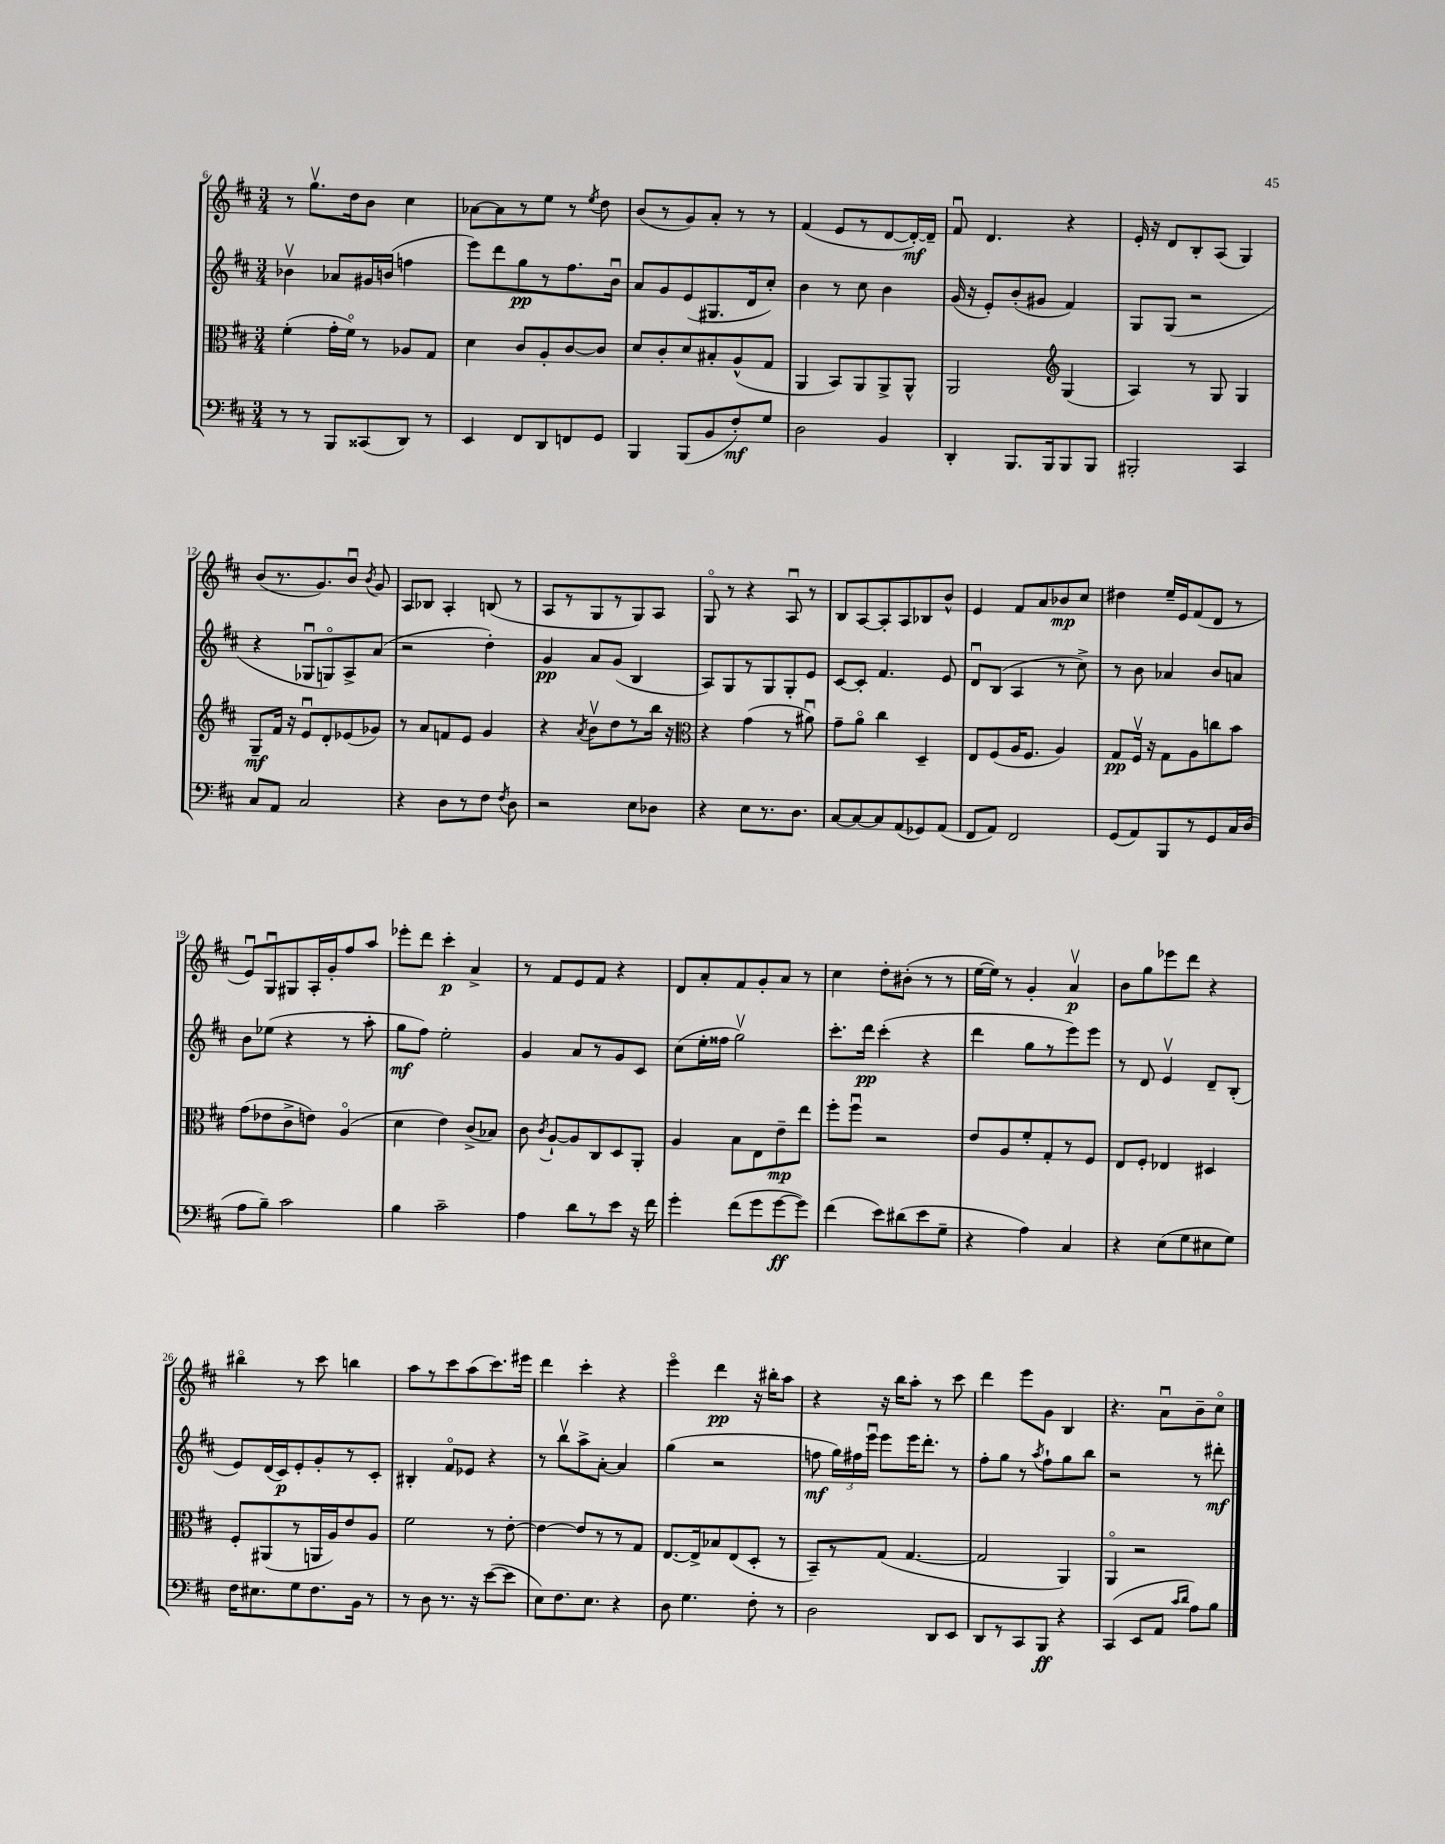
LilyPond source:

<<
\new StaffGroup <<
\new Staff = "s0" {
    \clef treble \key d \major \numericTimeSignature \time 3/4
    \autoBeamOff r8 g''8.[\upbow d''16 b'8] cis''4 |
    aes'8[~ aes'8 r8 e''8] r8 \acciaccatura { e''8 } d''8 |
    b'8[( r8 g'8) a'8]-. r8 r8 |
    fis'4( e'8[ r8 d'8~ d'16~-.\mf) d'16]-- |
    fis'8\downbow d'4. r4 |
    e'16-. r16 d'8[ b8-. a8]( g4) |
    b'8[( r8. g'8.) b'8]\downbow \acciaccatura { b'8 } g'8 |
    a8[ bes8] a4-. b8( r8 |
    a8[ r8 g8 r8 g8) a8] |
    g8\flageolet r8 r4 a8\downbow r8 |
    b8[ a8~ a8-. a8 bes8 b'8]-^ |
    e'4 fis'8[ a'8 bes'8\mp cis''8] |
    dis''4 e''16[-- e'16 fis'8( d'8] r8 |
    e'8[\downbow) g8\downbow gis8 a16-. g'16-. fis''8 a''8] |
    ees'''8[-. d'''8] cis'''4-.\p a'4-> |
    r8 fis'8[ e'8 fis'8] r4 |
    d'8[ a'8-. fis'8 g'8-. a'8] r8 |
    cis''4 d''8[-. bis'8]-.( r8 r8 |
    e''16[~ e''16]) r8 g'4-. a'4\upbow\p |
    b'8[ g''8 ees'''8 d'''8] r4 |
    bis''4\flageolet r8 cis'''8 b''4 |
    a''8[ r8 cis'''8 a''8( cis'''8.) eis'''16] |
    d'''4 cis'''4-. r4 |
    e'''4\flageolet d'''4\pp r16 bis''16[-. a''8] |
    r4 r16 b''16[ a''8]-. r8 cis'''8 |
    d'''4 e'''8[ g'8] b4 |
    r4. a'8[\downbow b'8-- cis''8]\flageolet \bar "|." |
}
\new Staff = "s1" {
    \clef treble \key d \major \numericTimeSignature \time 3/4
    \autoBeamOff bes'4\upbow aes'8[ gis'16 b'16]( f''4 |
    e'''8[) d'''8 g''8\pp r8 fis''8. b'16]\downbow |
    a'8[ g'8 e'8( gis8. d'16 cis''8]-.) |
    b'4 r8 cis''8 b'4 |
    g'16( r16 e'8[-.) b'8-.( gis'8] fis'4) |
    g8[ g8]( r2 |
    r4 ges8[\downbow g8\flageolet) a8-> a'8]( |
    r2 d''4-.) |
    g'4\pp a'8[ g'8]( b4 |
    a8[) g8 r8 g8 g8-. e'8] |
    cis'8[~ cis'8]-. fis'4. e'8 |
    d'8[\downbow b8]( a4 r8 cis''8->) |
    r8 b'8 aes'4 b'8[ a'8] |
    b'8[ ees''8]( r4 r8 a''8-. |
    g''8[\mf fis''8]) e''2-. |
    g'4 a'8[ r8 g'8 cis'8] |
    cis''8[( e''16-. fisis''16] g''2\upbow) |
    cis'''8.[-. d'''16]\pp cis'''4-.( r4 |
    d'''4 g''8[ r8 e'''8) e'''8] |
    r8 d'8 e'4\upbow d'8[-- b8]-.( |
    e'8[) d'16( cis'16\p) e'8-. g'8-. r8 cis'8]-. |
    bis4-. fis'8[\flageolet ees'8] r4 |
    r8 b''8[\upbow a''8-> a'8]~-. a'4 |
    g''4( r2 |
    f''8\mf \tuplet 3/2 { g''16[) fis''16 e'''16]\downbow } e'''8[ e'''16 d'''8.]-. r8 |
    fis''8[-. g''8] r8 \acciaccatura { a''8 } fis''8[-! g''8 b''8] |
    r2 r8 dis'''8-.\mf \bar "|." |
}
\new Staff = "s2" {
    \clef alto \key d \major \numericTimeSignature \time 3/4
    \autoBeamOff fis'4-.( g'16[-. fis'16]\flageolet) r8 aes8[ g8] |
    d'4 cis'8[ a8-. cis'8~ cis'8] |
    d'8[ cis'8-. d'8 bis8-. a8-^( g8] |
    a,4 b,8[) a,8 a,8-> a,8]-^ |
    a,2 \clef treble g4( |
    a4) r8 g8 g4 |
    g8[--\mf fis'16] r16 e'8[\downbow d'8-. ees'8( ges'8]) |
    r8 a'8[ f'8 e'8] g'4 |
    r4 \acciaccatura { a'8 } b'8[\upbow d''8 r8 b''16] r16 |
    \clef alto r4 g'4( r8 ais'8\downbow) |
    g'8[-- a'8]\flageolet cis''4 d4-- |
    e8[ fis8( a16 fis8.] a4) |
    g8[\pp fis16]\upbow r16 g8[ a8 c''8 b'8] |
    g'8[( ees'8 cis'8-> e'8]) a4\flageolet( |
    d'4 e'4) cis'8[->( bes8]) |
    cis'8 \acciaccatura { cis'8 } a8[~-! a8 cis8 d8 a,8]-. |
    a4 b8[ e8 e'8--\mp e''8] |
    fis''8[-. fis''8]\downbow r2 |
    e'8[ a8 fis'8-. g8-. r8 fis8] |
    e8[ fis8]-. ees4 dis4 |
    fis8[-. ais,8( r8 a,16 a16) e'8 a8] |
    fis'2 r8 e'8~-. |
    e'4~ e'8[ r8 r8 g8] |
    e8.[~ e16-> bes8 e8( d8]-. r8 |
    b,8[--) r8 g8]( g4.~ |
    g2 a,4) |
    a,4\flageolet r2 \bar "|." |
}
\new Staff = "s3" {
    \clef bass \key d \major \numericTimeSignature \time 3/4
    \autoBeamOff r8 r8 b,,8[ cisis,8( d,8]) r8 |
    e,4 fis,8[ d,8 f,8 g,8] |
    b,,4 b,,8[( b,8 fis8-.\mf) g8] |
    d2 b,4 |
    d,4-. b,,8.[ b,,16 b,,8 b,,8] |
    bis,,2-. cis,4 |
    cis8[ a,8] cis2 |
    r4 d8[ r8 fis8] \acciaccatura { fis8 } d8 |
    r2 e8[ des8] |
    r4 e8[ r8. d8.] |
    cis8[~ cis8~ cis8 a,8( ges,8) a,8]( |
    fis,8[ a,8]) fis,2 |
    g,8[( a,8) b,,8 r8 g,8 cis16 d16]( |
    a8[ b8]--) cis'2 |
    b4 cis'2-- |
    a4 d'8[ r8 e'8] r16 fis'16 |
    g'4-. fis'8[( g'8 g'8~\ff g'8]) |
    fis'4( e'8[) dis'8( e'8 g8]-- |
    r4 a4) cis4 |
    r4 e8[( g8 eis8 g8]) |
    fis16[ eis8. g8 fis8. b,16] r8 |
    r8 d8 r8. r16 e'8[~( e'8] |
    e8[) fis8. e8.] r4 |
    d8 g4. fis8-. r8 |
    d2 d,8[ e,8] |
    d,8[ r8 cis,8 b,,8]\ff r4 |
    cis,4( e,8[ a,8] \grace { cis'16[ d'16] } a8[) b8] \bar "|." |
}
>>
>>
\layout { \context { \Score currentBarNumber = #6 } }
